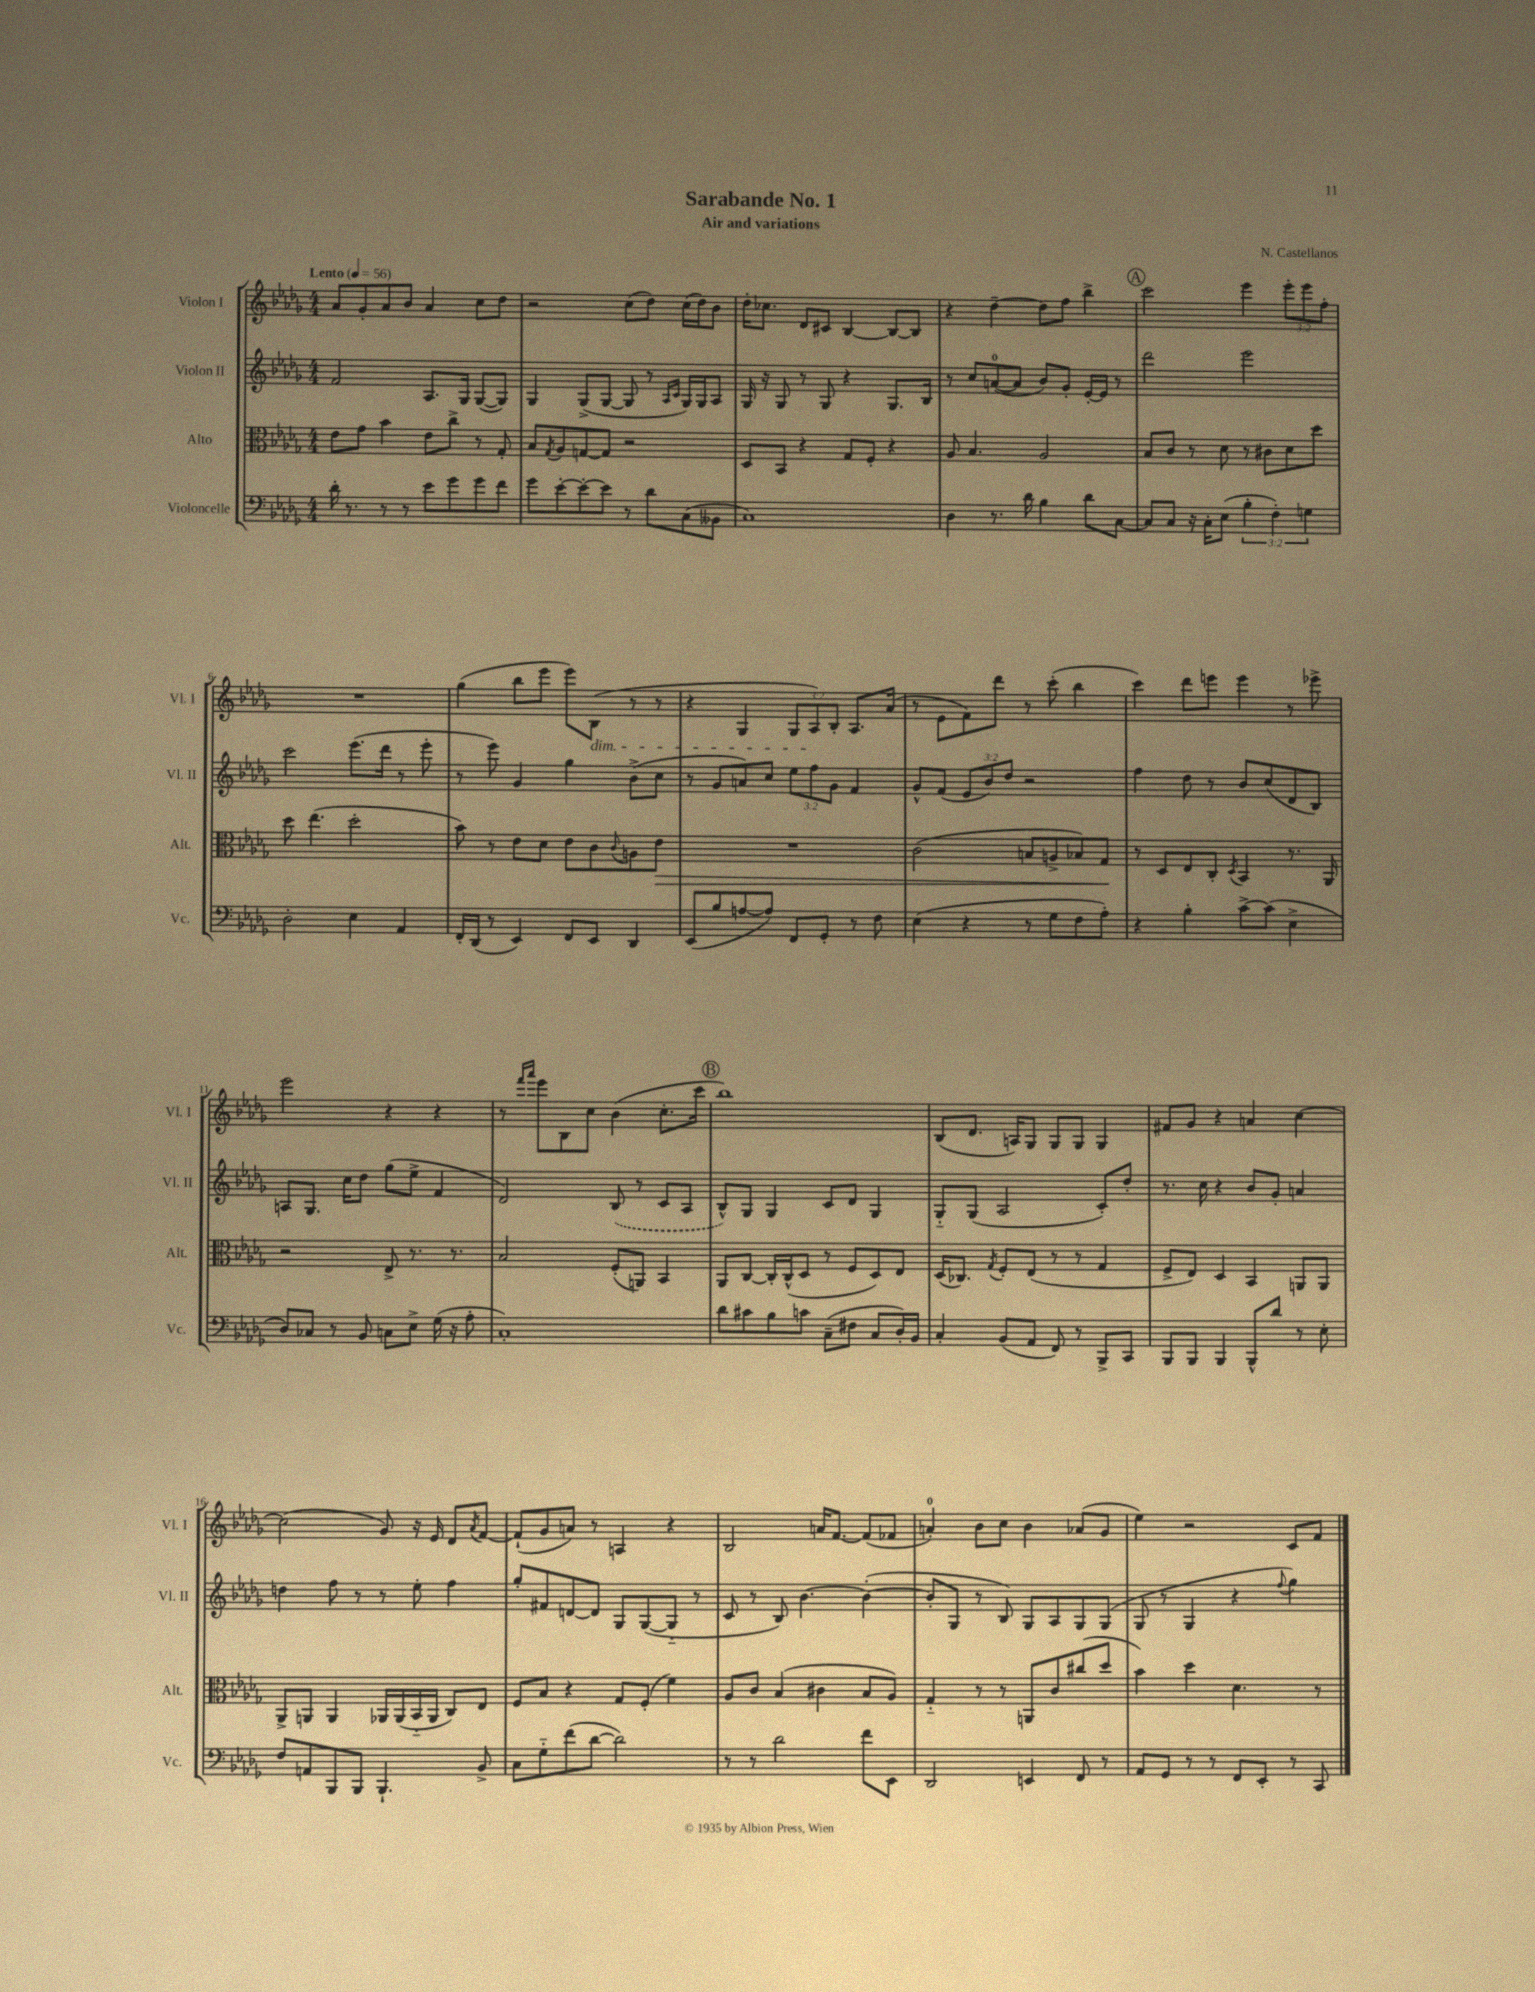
\header { title = "Sarabande No. 1" composer = "N. Castellanos" subtitle = "Air and variations" }
<<
\new StaffGroup <<
\new Staff = "s0" \with { instrumentName = "Violon I" shortInstrumentName = "Vl. I" } {
    \clef treble \key des \major \numericTimeSignature \time 4/4 \override Staff.TupletNumber.text = #tuplet-number::calc-fraction-text \tempo "Lento" 4 = 56
    aes'8 ges'8-. aes'8 bes'8 aes'4 c''8 des''8 |
    r2 c''8( des''8) c''16( des''16) bes'8 |
    des''16-. ces''8. des'8 cis'8 bes4~ bes8~ bes8 |
    r4 des''4~-- des''8 f''8 bes''4-> |
    \mark \markup { \circle "A" } c'''2 ees'''4 \tuplet 3/2 { ees'''8-. ees'''8 f''8-. } |
    R1 |
    ges''4( bes''8 ees'''8 ees'''8) bes8\dim( r8 r8 |
    r4 ges4 \tuplet 3/2 { ges8 aes8\!) bes8-. } aes8. aes'16( |
    r8 ees'8 f'8) des'''8 r8 c'''8-.( bes''4 |
    c'''4) des'''8 e'''8 e'''4 r8 ees'''8-> |
    ees'''2 r4 r4 |
    r8 \grace { f'''16 aes'''16 } ees'''8 bes8 c''8 bes'4( c''8.-. c'''16 |
    \mark \markup { \circle "B" } bes''1) |
    bes8( des'8. a16) ges8 ges8 ges8 ges4 |
    fis'8 ges'8 r4 a'4 c''4~ |
    c''2( ges'8) r16 ees'16 des'8 \acciaccatura { aes'8 } f'8~ |
    f'8-!( ges'8 a'8) r8 a4 r4 |
    bes2 a'16 f'8.~ f'8( fes'8 |
    a'4-0-.) bes'8 c''8 bes'4 aes'8( ges'8 |
    ees''4) r2 c'8 f'8 \bar "|." |
}
\new Staff = "s1" \with { instrumentName = "Violon II" shortInstrumentName = "Vl. II" } {
    \clef treble \key des \major \numericTimeSignature \time 4/4 \override Staff.TupletNumber.text = #tuplet-number::calc-fraction-text
    f'2 aes8. ges16 ges8~( ges8) |
    ges4 ges8->( ges8~ ges8 r8 \grace { aes16 c'16 } ges16) ges16 aes8 |
    ges16 r16 ges8 r8 ges8 r4 ges8. bes16 |
    r8 c''8 a'8-0~( a'8 bes'8) ges'8-. ees'16~-. ees'16 r8 |
    \mark \markup { \circle "A" } des'''2 ees'''2 |
    c'''2 ees'''8.( des'''16 r8 ees'''8-. |
    r8 ees'''8) ges'4 ges''4 bes'8->( c''8 |
    r8 ges'8 a'8) c''8 \tuplet 3/2 { ees''8 f''8 ges'8 } f'4 |
    ges'8-^ f'8( \tuplet 3/2 { ees'8 bes'8) des''8 } r2 |
    f''4 des''8 r8 bes'8 c''8( des'8 bes8) |
    a8 ges8. c''16 des''8 ges''8( ees''8-> f'4 |
    des'2) \once \slurDashed bes8( r8 c'8 aes8 |
    \mark \markup { \circle "B" } bes8-^) ges8 ges4 c'8 des'8 ges4 |
    ges8-_ ges8( aes2 c'8-.) des''8-. |
    r8. c''16 r4 bes'8 ges'8-. a'4 |
    d''4 f''8 r8 r8 ees''8-. f''4 |
    ges''8-. fis'8 d'8~ d'8 ges8 ges8~( ges8-_ r8 |
    c'8 r8 bes8) bes'4.~ bes'4~-.( |
    bes'8-. ges8 r8 bes8) ges8 aes8 ges8 ges8( |
    ges8 r8 ges4 r4 \appoggiatura { f''8 } ges''4) \bar "|." |
}
\new Staff = "s2" \with { instrumentName = "Alto" shortInstrumentName = "Alt." } {
    \clef alto \key des \major \numericTimeSignature \time 4/4
    ees'8 ges'8 bes'4 ees'8 c''8-> r8 ges8-. |
    bes8 \acciaccatura { ges8 } aes8 g8~ g8 r2 |
    des8 bes,8 r4 ges8 f8-. r4 |
    aes8 bes4. aes2 |
    \mark \markup { \circle "A" } bes8 c'8 r8 des'8 r8 cis'8 des'8 des''8 |
    des''8 ees''4.( des''2-. |
    bes'8) r8 ees'8 des'8 ees'8 c'8 \appoggiatura { c'8 } a8 ees'8\> |
    R1 |
    c'2( b8 a8-> bes8) ges8\! |
    r8 des8 ees8 c8-. \acciaccatura { des8 } bes,4 r8. aes,16 |
    r2 ees8-> r8. r8. |
    bes2 f8-.( a,8) bes,4 |
    \mark \markup { \circle "B" } aes,8 c8~ c16-. c16-^( des8 r8 f8 des8) ees8 |
    des16( ces8.) \acciaccatura { ges8 } f8-. ees8( r8 r8 ges4 |
    f8-> ees8) des4 bes,4 a,8 a,8 |
    aes,8-> a,8 a,4 aes,16 aes,16( bes,16-_ aes,16 c8) ees8 |
    f8 bes8 r4 ges8 f8-.( f'4) |
    aes8 c'8 bes4( cis'4 bes8 aes8) |
    ges4-_ r8 r8 a,8 c'8 cis''8( des''8 |
    bes'4) des''4 des'4. r8 \bar "|." |
}
\new Staff = "s3" \with { instrumentName = "Violoncelle" shortInstrumentName = "Vc." } {
    \clef bass \key des \major \numericTimeSignature \time 4/4 \override Staff.TupletNumber.text = #tuplet-number::calc-fraction-text
    des'16-. r8. r8 r8 ees'8 ges'8 ges'8 f'8 |
    ges'8 ees'8~-. ees'8~-. ees'8 r8 des'8 c8( beses,8 |
    c1) |
    des4 r8. des'16 bes4 des'8 c8~ |
    \mark \markup { \circle "A" } c8 c8 r16 c16-. ees8( \tuplet 3/2 { bes4-. f4-.) g4 } |
    des2-. ees4 aes,4 |
    f,16-. des,16( r8 ees,4) f,8 ees,8 des,4 |
    ees,8( bes8 a8~ a8) f,8 ges,8-. r8 f8 |
    ees4( r4 r8 ges8 f8 aes8-.) |
    r4 bes4-. c'8~-> c'8( ees4-> |
    des8) ces8 r8 bes,8 c8 ees8-> ges16( r16 aes8-. |
    c1-.) |
    \mark \markup { \circle "B" } des'8 cis'8 bes8 c'8 c8--( fis8 c8 des16-.) bes,16 |
    c4-. bes,8( aes,8 f,8) r8 bes,,8-> c,8 |
    bes,,8 bes,,8 bes,,4 bes,,8-^ des'8 r8 ees8-. |
    f8 a,8 bes,,8 bes,,8 bes,,4.-! bes,8-> |
    c8 ges8-_ f'8( des'8~ des'2) |
    r8 r8 des'2 f'8 ees,8 |
    des,2 e,4 f,8 r8 |
    aes,8 ges,8 r8 r8 f,8 ees,8-. r8 c,8 \bar "|." |
}
>>
>>
